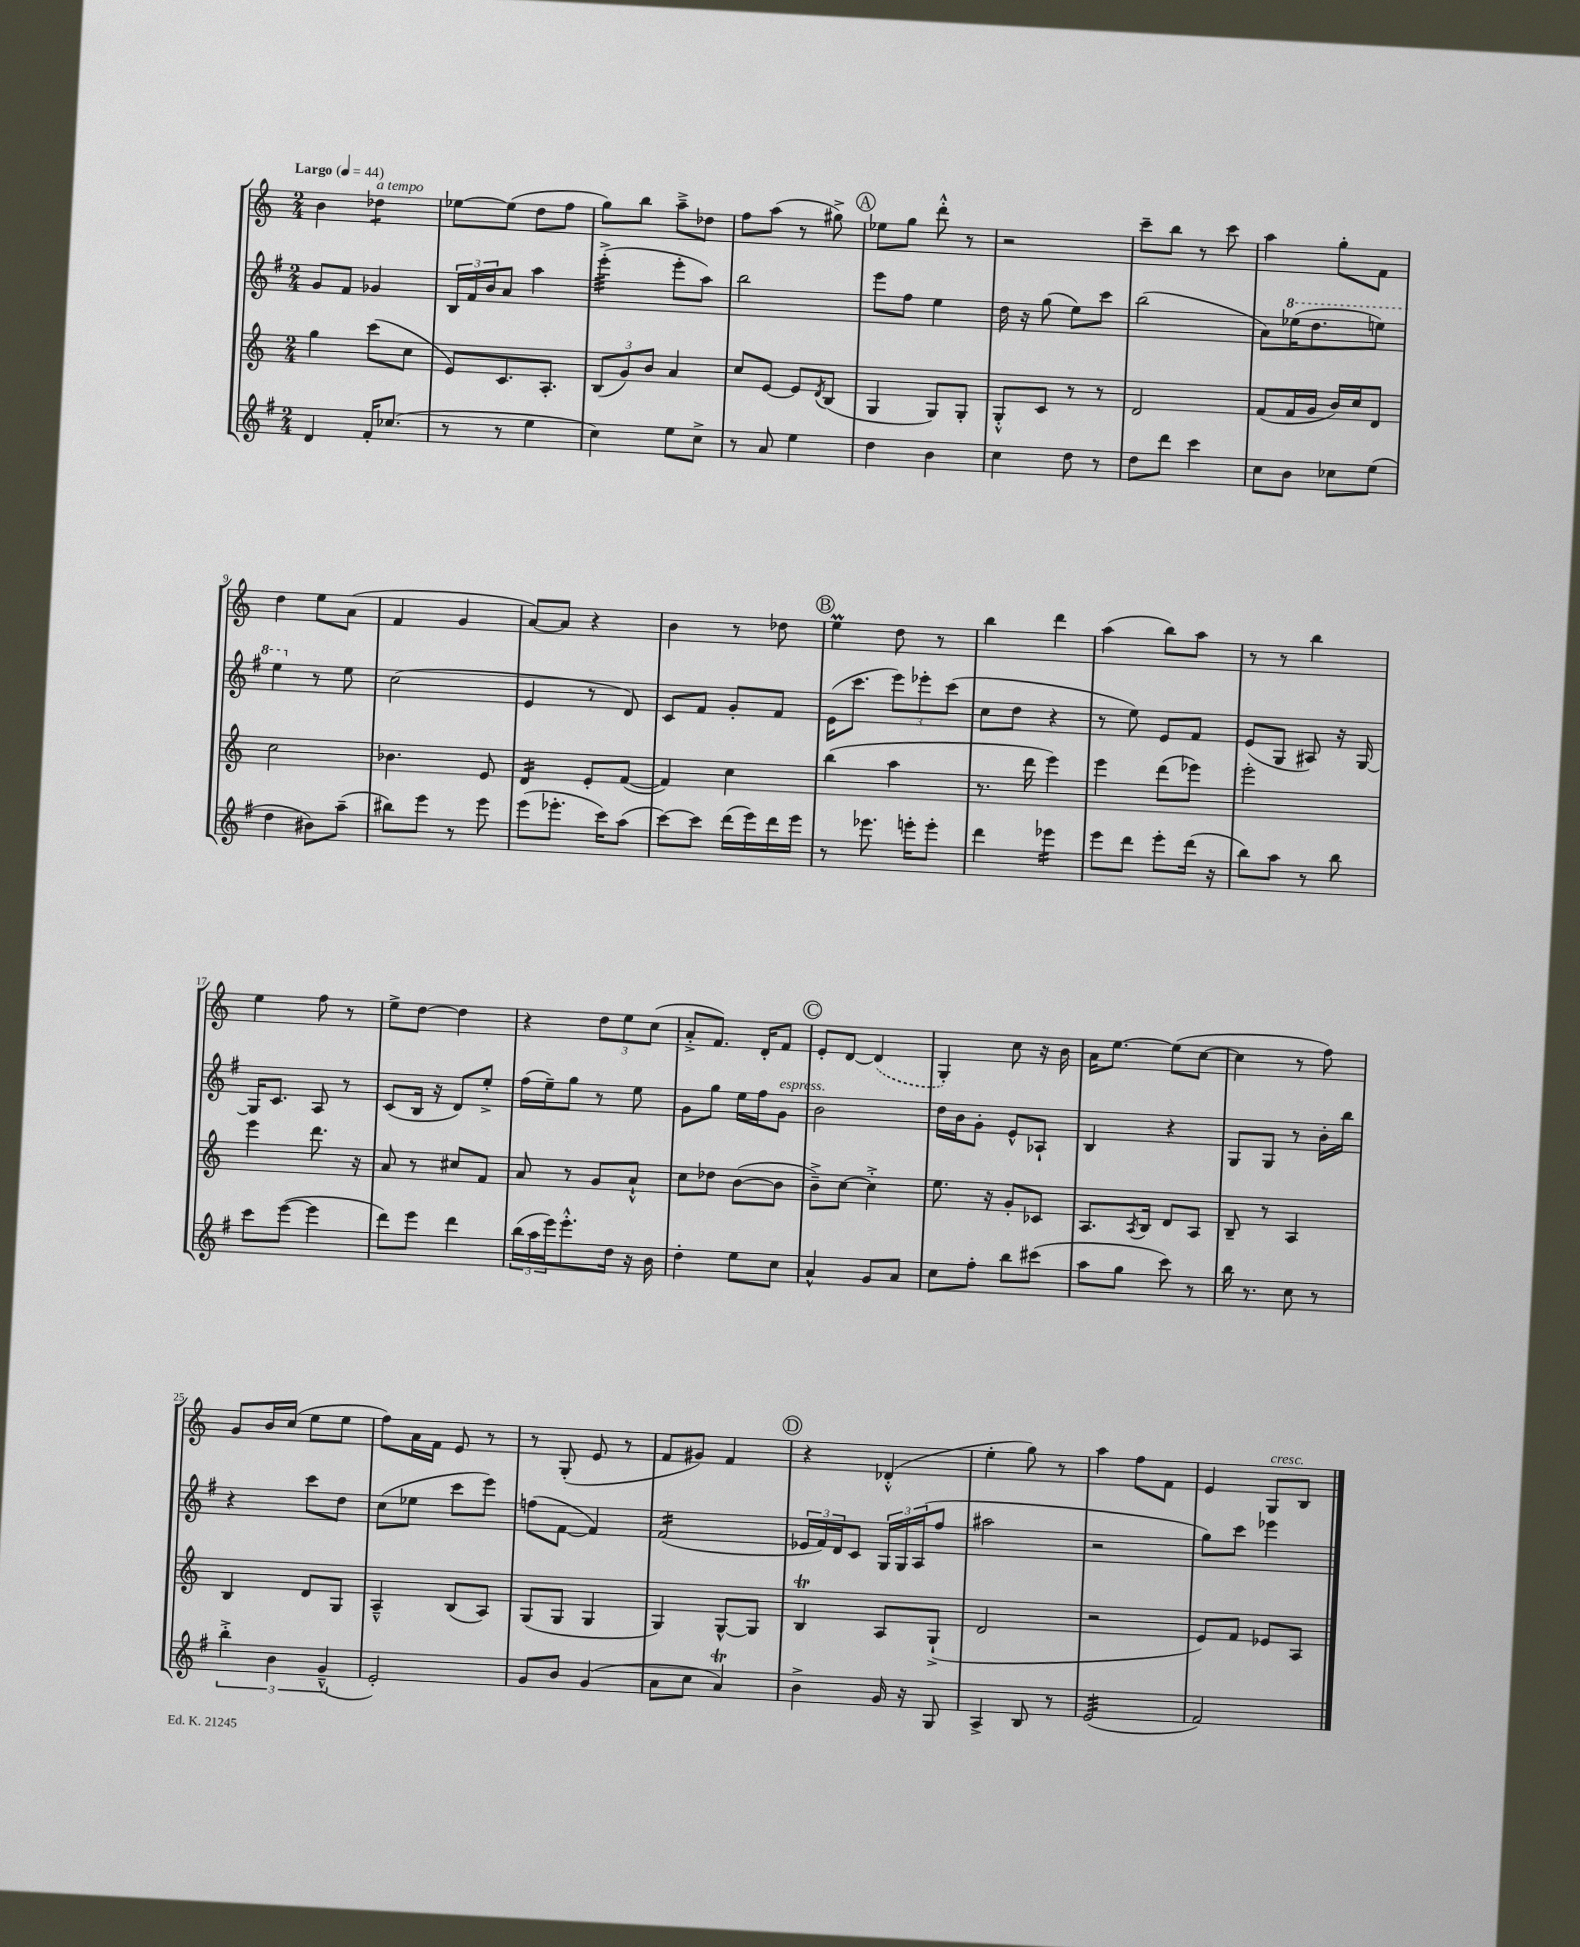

**kern	**kern	**kern	**kern
*staff4	*staff3	*staff2	*staff1
*clefG2	*clefG2	*clefG2	*clefG2
*k[f#]	*k[]	*k[f#]	*k[]
*M2/4	*M2/4	*M2/4	*M2/4
*MM44	*MM44	*MM44	*MM44
4d	4gg	8g	4b
.	.	8f#	.
16f#'	(8ccc	4g-	4dd-
(8.cc-	.	.	.
.	8cc	.	.
=	=	=	=
8r	8e)	24B	[8ee-
.	.	24f#	.
.	.	24b	.
8r	8.c	8a	(8ee-]
4ee	.	4aa	8dd
.	8.A'	.	.
.	.	.	8ff
=	=	=	=
4cc)	(12B	(4eee'^	8gg)
.	12g)	.	.
.	.	.	8bb
.	12b	.	.
8ee	4a	8eee'	8aa~^
8cc^	.	8aa)	8dd-
=	=	=	=
8r	8cc	2bb	8ff
8a	[8e	.	(8aa
4ee	8e]	.	8r
.	8qd	.	.
.	(8B	.	8gg#^)
=	=	=	=
4dd	4G	8eee	8ee-
.	.	8ff#	8gg
4b	8G)	4ee	8ddd'^^
.	8G'	.	8r
=	=	=	=
4cc	8G'^^	16dd	2r
.	.	16r	.
.	8c	(8gg	.
8dd	8r	8ee)	.
8r	8r	8ccc	.
=	=	=	=
8dd	2d	(2bb	8ccc~
8ddd	.	.	8bb
4ccc	.	.	8r
.	.	.	8ccc
=	=	=	=
8cc	(8f	8a)	4aa
8b	16f	(16eee-	.
.	16g	8.ddd	.
8cc-	16b)	.	8gg'
.	16cc	.	.
(8ee	8d	8eee)	8f
=	=	=	=
4dd	2cc	4eee	4dd
8b#)	.	8r	8ee
(8aa~	.	8ee	(8a
=	=	=	=
8bb#)	4.b-	(2cc	4f
8eee	.	.	.
8r	.	.	4g
8eee	8e	.	.
=	=	=	=
(8eee	4d	4e	[8a)
8.eee-'	.	.	8a]
.	8e'	8r	4r
16ccc)	.	.	.
(8aa	([8f	8d)	.
=	=	=	=
[8ccc)	4f])	8c	4b
8ccc]	.	8f#	.
(16ddd	4cc	8g'	8r
16eee)	.	.	.
16ddd	.	8f#	8dd-
16eee	.	.	.
=	=	=	=
8r	(4bb	(16e	4ee
.	.	8.ccc	.
8.eee-	.	.	.
.	4aa	12eee)	8dd
16eee'	.	.	.
.	.	12eee-'	.
8eee'	.	.	8r
.	.	(12ccc	.
=	=	=	=
4ddd	8.r	8cc	4bb
.	.	8dd	.
.	16ddd	.	.
4eee-	4eee)	4r	4ddd
=	=	=	=
8eee	4eee	8r	(4aa
8ddd	.	8ee)	.
8eee'	(8ddd	8e	8bb)
(16ddd	8eee-)	8f#	8aa
16r	.	.	.
=	=	=	=
8bb)	2eee'	(8e	8r
8aa	.	8G	8r
8r	.	8A#)	4bb
8bb	.	16r	.
.	.	[16G	.
=	=	=	=
8ccc	4eee	16G]	4ee
.	.	8.c	.
([8eee	.	.	.
4eee]	8.ddd	8A	8ff
.	.	8r	8r
.	16r	.	.
=	=	=	=
8ddd)	8a	(8c	8ee^
8eee	8r	16B	[8dd
.	.	16r	.
4ddd	8cc#	8d)	4dd]
.	8f	8ee'^	.
=	=	=	=
(24bb	8a	(16ff#	4r
24aa	.	.	.
.	.	16ee~)	.
24eee)	.	.	.
8.eee'^^	8r	8gg	.
.	8g	8r	12dd
16dd	.	.	.
.	.	.	12ee
16r	8a`^^	8ee	.
.	.	.	(12cc
16b	.	.	.
=	=	=	=
4dd'	8cc	8g	8a'^
.	8dd-	8gg	8.f)
8ee	([8b	16ee	.
.	.	16ff#	16d'
8cc	8b]	8g	8f
=	=	=	=
4a^^	8b~^)	2b	8e'
.	[8cc	.	[8d
8g	4cc'^]	.	(4d]
8a	.	.	.
=	=	=	=
8cc	8.ee	16dd	4G')
.	.	16b	.
8ff#'	.	8g'	.
.	16r	.	.
8bb	8g'	8e^^	8cc
(8ccc#	8c-	8A-`	16r
.	.	.	16b
=	=	=	=
8aa	8.A	4B	16a
.	.	.	[8.ee
8gg	.	.	.
.	8qA	.	.
.	16B	.	.
8ccc)	8d	4r	(8ee]
8r	8A	.	[8cc
=	=	=	=
16bb	8B~	8G	4cc]
8.r	.	.	.
.	8r	8G	.
8cc	4A	8r	8r
8r	.	16b'	8ff)
.	.	16bb	.
=	=	=	=
6bb'^	4B	4r	8g
.	.	.	16b
6b	.	.	.
.	.	.	(16cc
.	8d	8ccc	8ee
(6g~^^	.	.	.
.	8G	8dd	8ee
=	=	=	=
2e')	4A~^^	(8cc	8ff)
.	.	8ee-	16a
.	.	.	16f
.	(8B	8ccc	8e
.	8A)	8eee)	8r
=	=	=	=
8g	(8G	(8ff	8r
8b	8G	[8f#	(8G'
(4g	4G	4f#])	8e
.	.	.	8r
=	=	=	=
8a	4G)	(2f#	8f
8cc	.	.	8g#)
4a)	[8G^^	.	4f
.	8G]	.	.
=	=	=	=
4b^	4B	24e-	4r
.	.	24f#)	.
.	.	24d	.
.	.	8c	.
16g	8A	24G	(4d-'^^
.	.	24G	.
16r	.	.	.
.	.	(24A	.
8G	(8G`^	8ff#	.
=	=	=	=
4A^	2d	2aa#	4ee'
8B	.	.	8gg)
8r	.	.	8r
=	=	=	=
(2e	2r	2r	4aa
.	.	.	8ff
.	.	.	8f
=	=	=	=
2f#)	8e)	8gg)	4e
.	8f	8ccc	.
.	8e-	4eee-	8G
.	8A	.	8B
==	==	==	==
*-	*-	*-	*-
